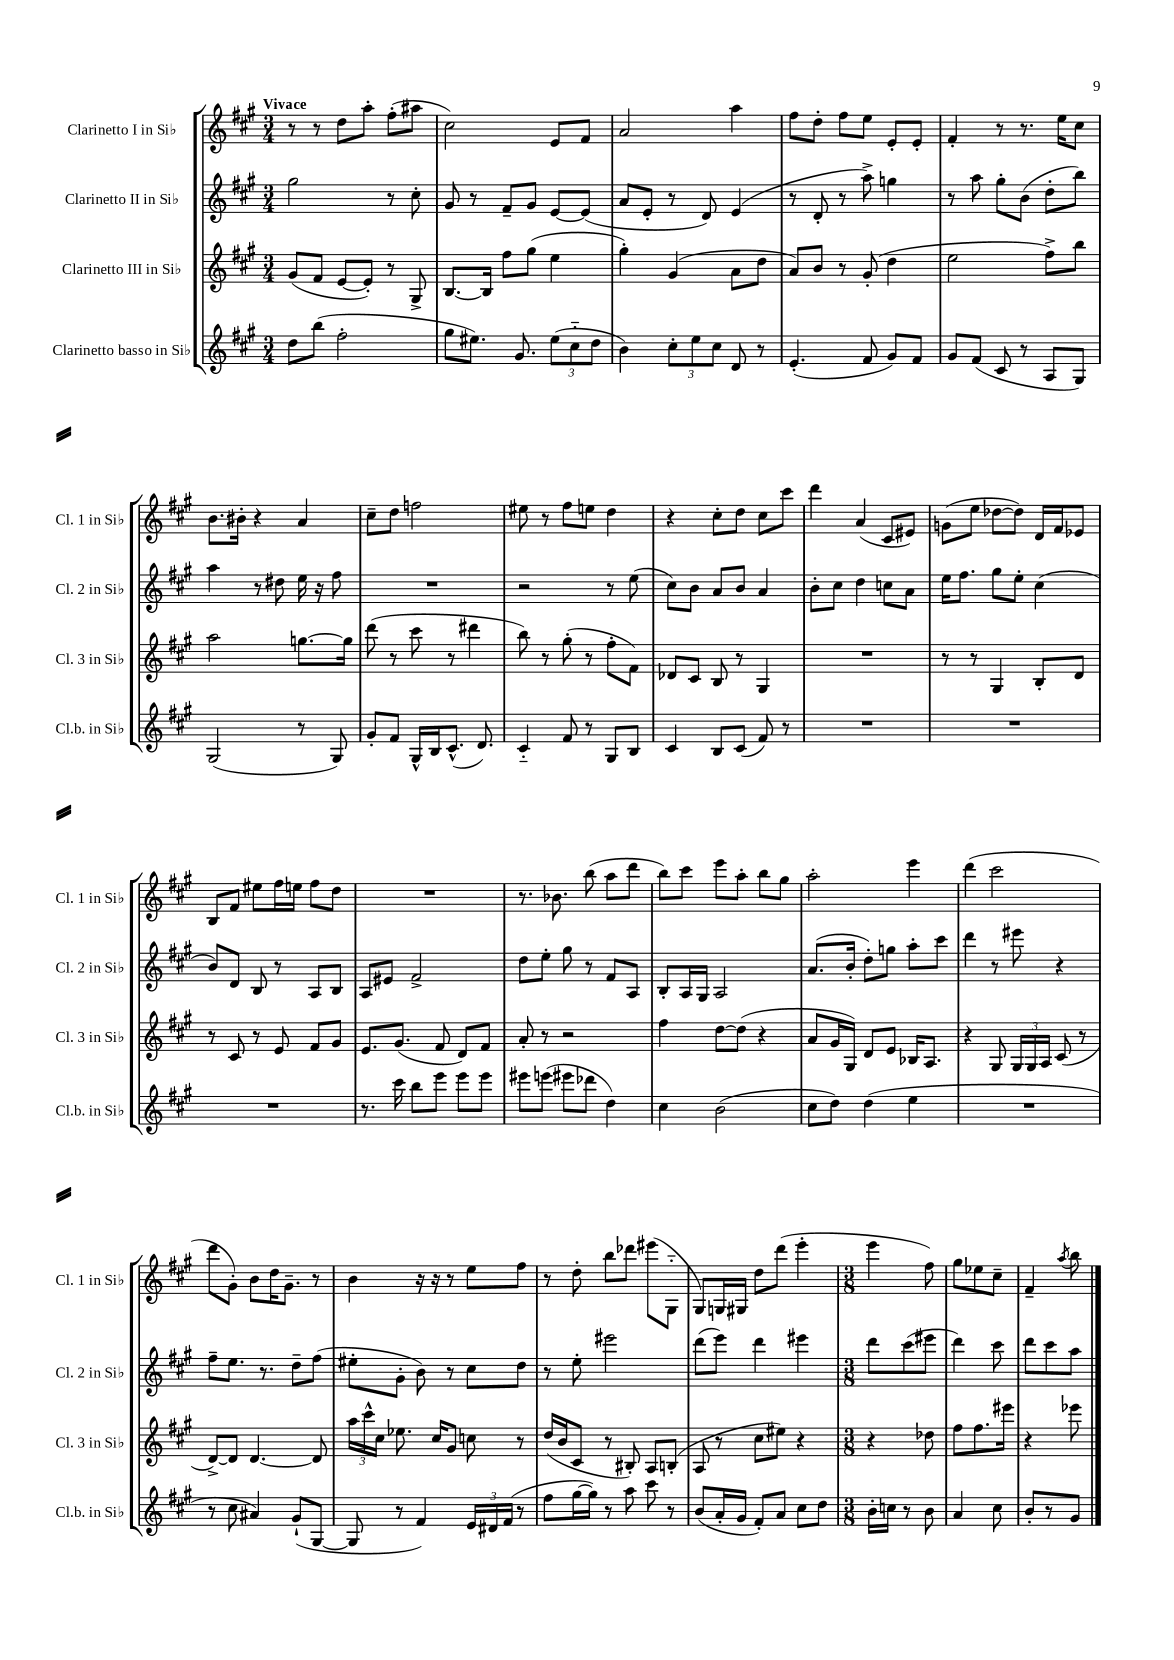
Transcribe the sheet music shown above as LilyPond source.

<<
\new StaffGroup <<
\new Staff = "s0" \with { instrumentName = "Clarinetto I in Sib" shortInstrumentName = "Cl. 1 in Sib" } {
    \clef treble \key a \major \numericTimeSignature \time 3/4 \tempo "Vivace"
    \autoBeamOff r8 r8 d''8[ a''8]-. fis''8[-.( ais''8] |
    cis''2) e'8[ fis'8] |
    a'2 a''4 |
    fis''8[ d''8]-. fis''8[ e''8] e'8[-. e'8]-. |
    fis'4-. r8 r8. e''16[ cis''8] |
    b'8.[ bis'16]-. r4 a'4 |
    cis''8[-- d''8] f''2 |
    eis''8 r8 fis''8[ e''8] d''4 |
    r4 cis''8[-. d''8] cis''8[ cis'''8] |
    d'''4 a'4( cis'8[ eis'8]) |
    g'8[( e''8] des''8[~ des''8]) d'16[ fis'16 ees'8] |
    b8[ fis'8] eis''8[ fis''16 e''16] fis''8[ d''8] |
    R2. |
    r8. bes'8. b''8( a''8[ d'''8] |
    b''8[) cis'''8] e'''8[ a''8]-. b''8[ gis''8] |
    a''2-. e'''4 |
    d'''4( cis'''2 |
    d'''8[ gis'8]-.) b'8[ d''16 gis'8.]-- r8 |
    b'4 r16 r16 r8 e''8[ fis''8] |
    r8 d''8-. b''8[ des'''8] eis'''8[( gis8]-_ |
    gis8[) g16 gis16] d''8[ d'''8]( e'''4-. |
    \numericTimeSignature \time 3/8 e'''4 fis''8) |
    gis''8[ ees''8 cis''8]-- |
    fis'4-- \acciaccatura { a''8 } b''8 \bar "|." |
}
\new Staff = "s1" \with { instrumentName = "Clarinetto II in Sib" shortInstrumentName = "Cl. 2 in Sib" } {
    \clef treble \key a \major \numericTimeSignature \time 3/4
    \autoBeamOff gis''2 r8 cis''8-. |
    gis'8 r8 fis'8[-- gis'8] e'8[~ e'8]( |
    a'8[ e'8]-. r8 d'8) e'4( |
    r8 d'8-. r8 a''8->) g''4 |
    r8 a''8 gis''8[-. b'8]( d''8[-. b''8]) |
    a''4 r8 dis''8 e''16 r16 fis''8 |
    R2. |
    r2 r8 e''8( |
    cis''8[) b'8] a'8[ b'8] a'4 |
    b'8[-. cis''8] d''4 c''8[ a'8] |
    e''16[ fis''8.] gis''8[ e''8]-. cis''4( |
    b'8[) d'8] b8 r8 a8[ b8] |
    a8[ eis'8] fis'2-> |
    d''8[ e''8]-. gis''8 r8 fis'8[ a8] |
    b8[-. a16 gis16] a2 |
    a'8.[( b'16]-. d''8[-.) g''8] a''8[-. cis'''8] |
    d'''4 r8 eis'''8 r4 |
    fis''8[-- e''8.] r8. d''8[-- fis''8]( |
    eis''8[-. gis'8]-. b'8) r8 cis''8[ d''8] |
    r8 e''8-. eis'''2 |
    d'''8[( e'''8]) d'''4 eis'''4 |
    \numericTimeSignature \time 3/8 d'''8[ cis'''8( eis'''8] |
    d'''4) cis'''8 |
    d'''8[ cis'''8 a''8] \bar "|." |
}
\new Staff = "s2" \with { instrumentName = "Clarinetto III in Sib" shortInstrumentName = "Cl. 3 in Sib" } {
    \clef treble \key a \major \numericTimeSignature \time 3/4
    \autoBeamOff gis'8[( fis'8] e'8[~ e'8]-.) r8 gis8-> |
    b8.[~ b16] fis''8[ gis''8]( e''4 |
    gis''4-.) gis'4( a'8[ d''8] |
    a'8[) b'8] r8 gis'8-.( d''4 |
    e''2 fis''8[->) b''8] |
    a''2 g''8.[~ g''16] |
    d'''8( r8 cis'''8 r8 dis'''4 |
    b''8) r8 gis''8-.( r8 fis''8[-. fis'8]) |
    des'8[ cis'8] b8 r8 gis4 |
    R2. |
    r8 r8 gis4 b8[-. d'8] |
    r8 cis'8 r8 e'8 fis'8[ gis'8] |
    e'8.[ gis'8.]( fis'8 d'8[) fis'8] |
    a'8-. r8 r2 |
    fis''4 d''8[~ d''8]( r4 |
    a'8[ gis'16 gis16]) d'8[ e'8] bes16[ a8.] |
    r4 gis8 \tuplet 3/2 { gis16[ gis16 a16] } cis'8( r8 |
    d'8[~->) d'8] d'4.~ d'8 |
    \tuplet 3/2 { a''16[ cis'''16-^ cis''16] } ees''8. cis''16[ gis'8] c''8 r8 |
    d''16[( b'16 cis'8] r8 bis8-.) a8[ b8]-.( |
    a8 r8 cis''8[ eis''8]) r4 |
    \numericTimeSignature \time 3/8 r4 des''8 |
    fis''8[ fis''8. eis'''16] |
    r4 ees'''8 \bar "|." |
}
\new Staff = "s3" \with { instrumentName = "Clarinetto basso in Sib" shortInstrumentName = "Cl.b. in Sib" } {
    \clef treble \key a \major \numericTimeSignature \time 3/4
    \autoBeamOff d''8[ b''8]( fis''2-. |
    gis''8[ eis''8.]) gis'8. \tuplet 3/2 { eis''8[( cis''8-_ d''8] } |
    b'4) \tuplet 3/2 { cis''8[-. e''8 cis''8] } d'8 r8 |
    e'4.-.( fis'8 gis'8[) fis'8] |
    gis'8[ fis'8]( cis'8 r8 a8[ gis8]) |
    gis2( r8 gis8) |
    gis'8[-. fis'8] gis16[-^ b16 cis'8.]-^( d'8.) |
    cis'4-_ fis'8 r8 gis8[ b8] |
    cis'4 b8[ cis'8]( fis'8) r8 |
    R2. |
    R2. |
    R2. |
    r8. cis'''16 b''8[ e'''8] e'''8[ e'''8] |
    eis'''8[ e'''8]( eis'''8[ des'''8] d''4) |
    cis''4 b'2( |
    cis''8[ d''8]) d''4( e''4 |
    R2. |
    r8 cis''8 ais'4) gis'8[-!( gis8]~ |
    gis8 r8 fis'4) \tuplet 3/2 { e'16[ dis'16 fis'16]( } r8 |
    fis''8[ gis''16~ gis''16]) r8 a''8 cis'''8 r8 |
    b'8[( a'16-. gis'16] fis'8[-.) a'8] cis''8[ d''8] |
    \numericTimeSignature \time 3/8 b'16[-. c''16] r8 b'8 |
    a'4 cis''8 |
    b'8[-. r8 gis'8] \bar "|." |
}
>>
>>
\layout { \context { \Score \remove "Bar_number_engraver" } }
